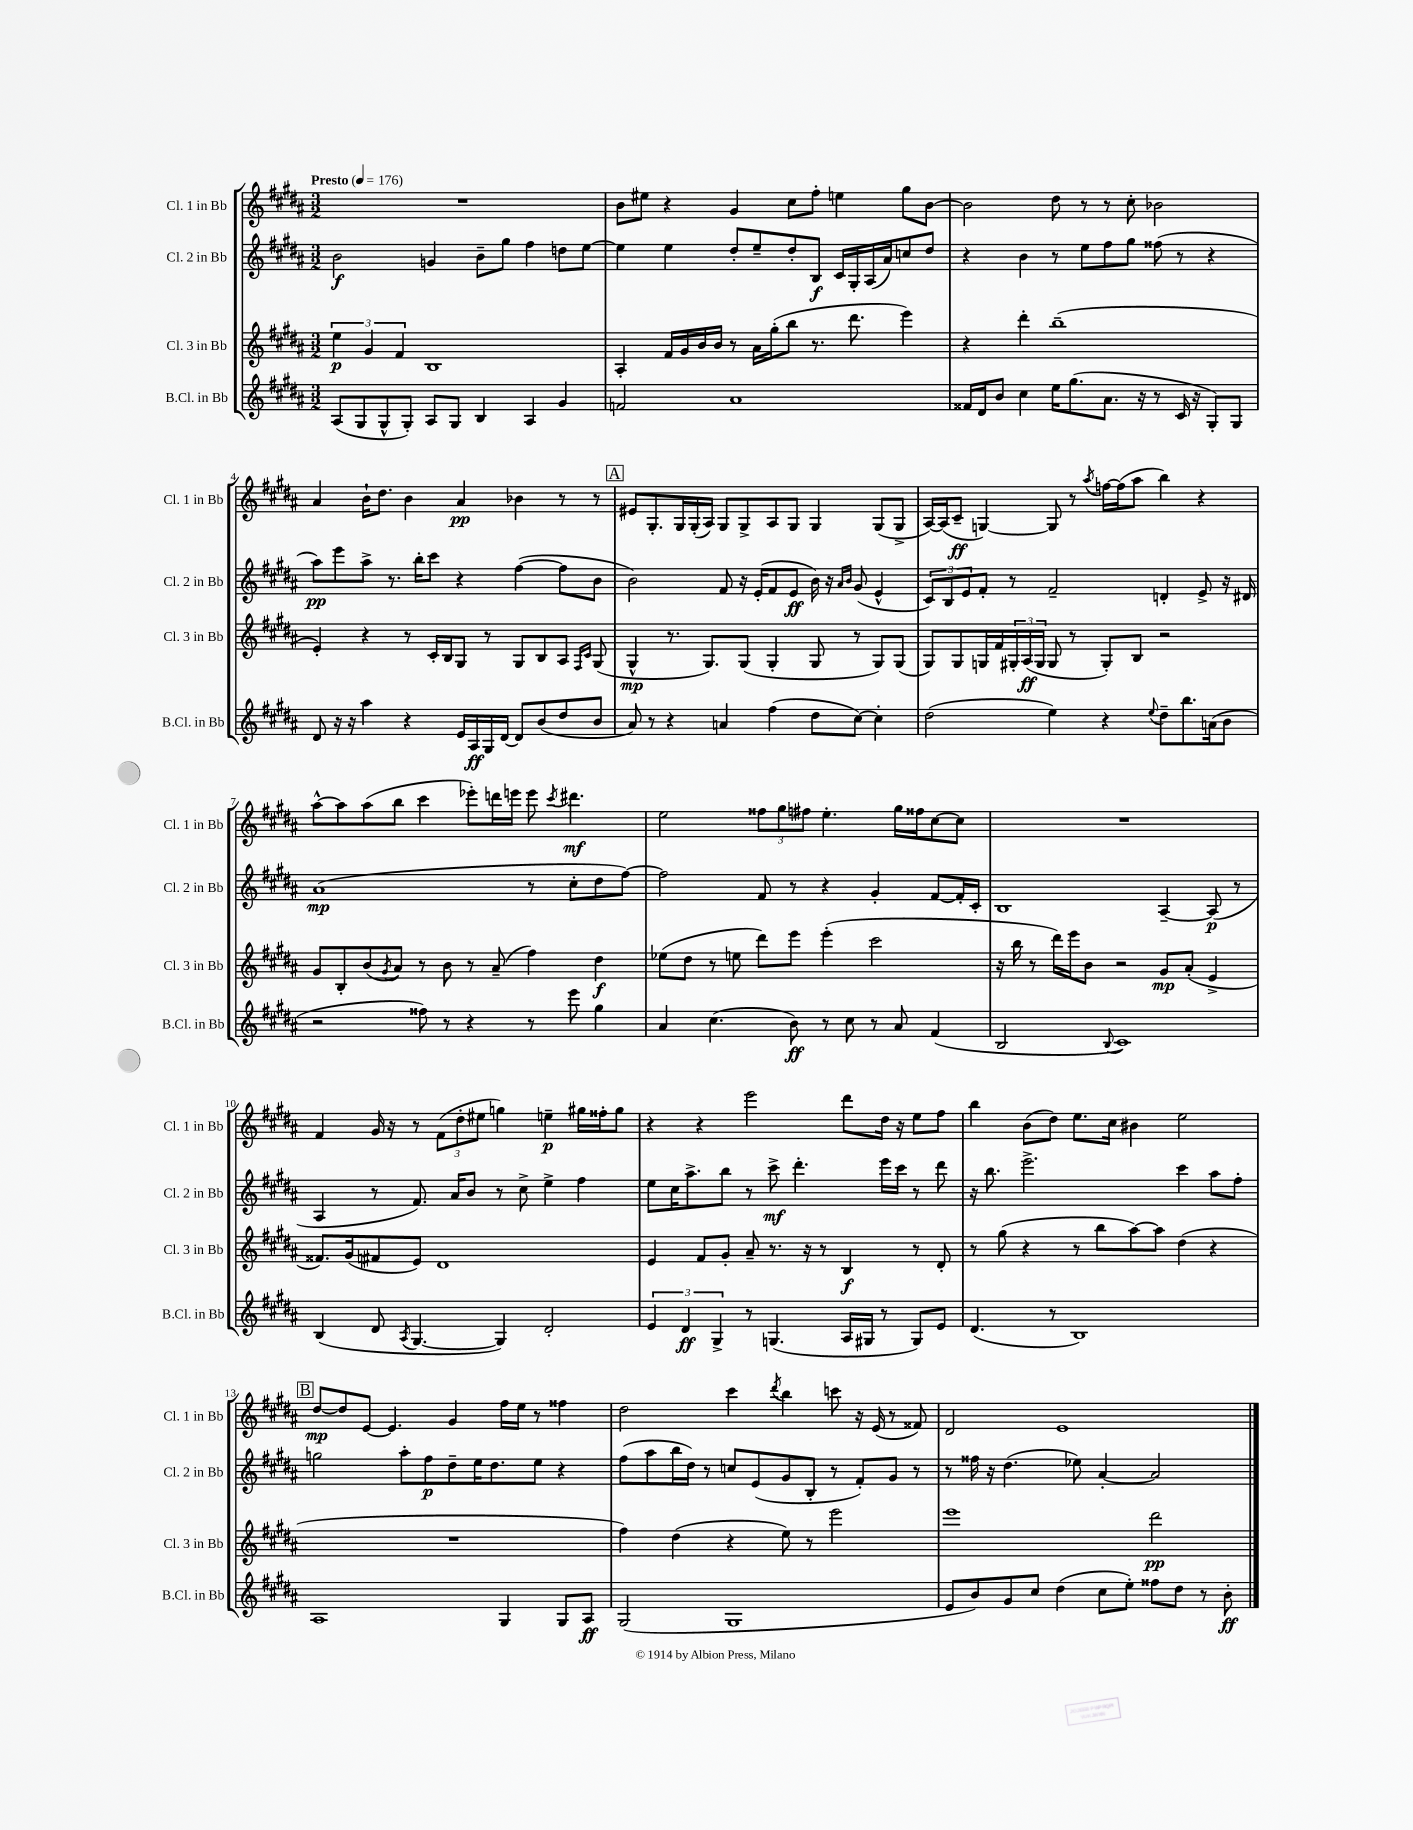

**kern	**dynam	**kern	**dynam	**kern	**dynam	**kern	**dynam
*part4	*part4	*part3	*part3	*part2	*part2	*part1	*part1
*staff4	*staff4	*staff3	*staff3	*staff2	*staff2	*staff1	*staff1
*I"B.Cl. in Bb	*	*I"Cl. 3 in Bb	*	*I"Cl. 2 in Bb	*	*I"Cl. 1 in Bb	*
*I'B.Cl. in Bb	*	*I'Cl. 3 in Bb	*	*I'Cl. 2 in Bb	*	*I'Cl. 1 in Bb	*
*clefG2	*	*clefG2	*	*clefG2	*	*clefG2	*
*k[f#c#g#d#a#]	*	*k[f#c#g#d#a#]	*	*k[f#c#g#d#a#]	*	*k[f#c#g#d#a#]	*
*M3/2	*	*M3/2	*	*M3/2	*	*M3/2	*
*MM176	*	*MM176	*	*MM176	*	*MM176	*
=1	=1	=1	=1	=1	=1	=1	=1
!	!	!	!	!	!	!LO:TX:a:B:t=Presto	!
(8A#/L	.	6ee\	p	2b\	f	1.r	.
8G#/	.	.	.	.	.	.	.
.	.	6g#/	.	.	.	.	.
8G#^^/	.	.	.	.	.	.	.
.	.	6f#/	.	.	.	.	.
8G#'/J)	.	.	.	.	.	.	.
8A#/L	.	1B	.	4gn/	.	.	.
8G#/J	.	.	.	.	.	.	.
4B/	.	.	.	8b~\L	.	.	.
.	.	.	.	8gg#\J	.	.	.
4A#/	.	.	.	4ff#\	.	.	.
4g#/	.	.	.	8ddn\L	.	.	.
.	.	.	.	[8ee\J	.	.	.
=2	=2	=2	=2	=2	=2	=2	=2
2fn/	.	4A#'/	.	4ee\]	.	8b\L	.
.	.	.	.	.	.	8ee#X\J	.
.	.	16f#/LL	.	4ee\	.	4r	.
.	.	16g#/	.	.	.	.	.
.	.	16b/	.	.	.	.	.
.	.	16b/JJ	.	.	.	.	.
1a#	.	8r	.	8dd#'/L	.	4g#/	.
.	.	16a#\LL	.	8ee~/	.	.	.
.	.	(16gg#'\J	.	.	.	.	.
.	.	8bb\J	.	8dd#'/	.	8cc#\L	.
.	.	8.r	.	8B/J	f	8ff#'\J	.
.	.	.	.	16c#/LL	.	4een\	.
.	.	8.ddd#\	.	16G#'/	.	.	.
.	.	.	.	(16A#/	.	.	.
.	.	.	.	16a#/J)	.	.	.
.	.	4eee\)	.	8ccn/	.	8gg#\L	.
.	.	.	.	8dd#/J	.	[8b\J	.
=3	=3	=3	=3	=3	=3	=3	=3
16f##X/LL	.	4r	.	4r	.	2b\]	.
16d#/J	.	.	.	.	.	.	.
8b/J	.	.	.	.	.	.	.
4cc#\	.	4ddd#'\	.	4b\	.	.	.
16ee\KL	.	(1bb~	.	8r	.	8dd#\	.
(8.gg#\	.	.	.	.	.	.	.
.	.	.	.	8ee\L	.	8r	.
8.a#\J	.	.	.	8ff#\	.	8r	.
.	.	.	.	8gg#\J	.	8cc#'\	.
16r	.	.	.	.	.	.	.
8r	.	.	.	(8ff##X\	.	2b-X\	.
16c#/	.	.	.	8r	.	.	.
16r	.	.	.	.	.	.	.
8G#'/L)	.	.	.	4r	.	.	.
8G#/J	.	.	.	.	.	.	.
!!LO:LB:g=z
=4	=4	=4	=4	=4	=4	=4	=4
8d#/	.	4e'/)	.	8aa#\L)	pp	4a#/	.
16r	.	.	.	8eee\	.	.	.
16r	.	.	.	.	.	.	.
4aa#\	.	4r	.	8aa#^\J	.	16b`\KL	.
.	.	.	.	.	.	8.dd#\J	.
.	.	.	.	8.r	.	.	.
4r	.	8r	.	.	.	4b\	.
.	.	.	.	16bb'\KL	.	.	.
.	.	16c#'/LL	.	8ccc#\J	.	.	.
.	.	16B/J	.	.	.	.	.
16e/LL	.	8G#/J	.	4r	.	4a#/	pp
16A#/	ff	.	.	.	.	.	.
16G#/	.	8r	.	.	.	.	.
[16d#/JJ	.	.	.	.	.	.	.
8d#/L]	.	8G#/L	.	([4ff#\	.	4b-X\	.
(8b/	.	8B/	.	.	.	.	.
8dd#/	.	8A#/J	.	8ff#\L]	.	8r	.
.	.	16qqF#/LL	.	.	.	.	.
.	.	16qqc#/JJ	.	.	.	.	.
8b/J	.	(8G#/	.	8b\J	.	8r	.
!!LO:REH:place=s1:t=A
=5	=5	=5	=5	=5	=5	=5	=5
8a#/)	.	4G#^^/	mp	2b\)	.	8e#X/L	.
8r	.	.	.	.	.	8.G#'/	.
4r	.	8.r	.	.	.	.	.
.	.	.	.	.	.	16G#/L	.
.	.	.	.	.	.	(16G#'/	.
.	.	8.G#/L)	.	.	.	16A#/JJ)	.
4an/	.	.	.	8f#/	.	8G#/L	.
.	.	(8G#/J	.	16r	.	8G#^/	.
.	.	.	.	(16e'/KL	.	.	.
(4ff#\	.	4G#'/	.	8f#/	.	8A#/	.
.	.	.	.	8e/J	ff	8G#/J	.
8dd#\L	.	8G#/	.	16b\)	.	4G#/	.
.	.	.	.	16r	.	.	.
.	.	.	.	16qqa#/LL	.	.	.
.	.	.	.	16qqb/JJ	.	.	.
[8cc#\J)	.	8r	.	(8g#/	.	.	.
4cc#'\]	.	8G#/L)	.	4e^^/	.	(8G#/L	.
.	.	(8G#/J	.	.	.	8G#^/J	.
=6	=6	=6	=6	=6	=6	=6	=6
(2dd#\	.	8G#/L)	.	12c#/L)	.	[16A#/LL)	.
.	.	.	.	.	.	(16A#/J]	.
.	.	.	.	12B/	.	.	.
.	.	8G#/	.	.	.	8c#~/J	ff
.	.	.	.	12e/	.	.	.
.	.	16Gn/L	.	8f#'/J	.	[4Gn/)	.
.	.	16f#/	.	.	.	.	.
.	.	24G#X'/	.	8r	.	.	.
.	.	(24A#/	ff	.	.	.	.
.	.	24G#/JJ	.	.	.	.	.
4ee\)	.	8G#/	.	2f#~/	.	8G/]	.
.	.	8r	.	.	.	8r	.
.	.	.	.	.	.	8qaa#/	.
4r	.	8G#'/L)	.	.	.	[16ffn\LL	.
.	.	.	.	.	.	(16ff\J]	.
.	.	8B/J	.	.	.	8aa#\J	.
8qqee/	.	.	.	.	.	.	.
8dd#~\L	.	2r	.	4dn'/	.	4bb\)	.
8.bb\	.	.	.	.	.	.	.
.	.	.	.	8e^/	.	4r	.
(16an\k	.	.	.	.	.	.	.
8b\J	.	.	.	16r	.	.	.
.	.	.	.	16d#X/	.	.	.
!!LO:LB:g=z
=7	=7	=7	=7	=7	=7	=7	=7
2r	.	8g#/L	.	(1a#	mp	[8aa#^^\L	.
.	.	8B'/	.	.	.	8aa#\]	.
.	.	(8b/	.	.	.	(8aa#\	.
.	.	8qg#/	.	.	.	.	.
.	.	8a#/J)	.	.	.	8bb\J	.
8ff##X\)	.	8r	.	.	.	4ccc#\	.
8r	.	8b\	.	.	.	.	.
4r	.	8r	.	.	.	8eee-X'\L)	.
.	.	(8a#~/	.	.	.	16dddn\L	.
.	.	.	.	.	.	16eeen\JJ	.
8r	.	4ff#\)	.	8r	.	8eee\	.
.	.	.	.	.	.	8qccc#/	.
8eee\	.	.	.	8cc#'\L	.	4.ddd#X\	mf
4gg#\	.	4dd#\	f	8dd#\	.	.	.
.	.	.	.	[8ff#\J)	.	.	.
=8	=8	=8	=8	=8	=8	=8	=8
4a#/	.	(8ee-X\L	.	2ff#\]	.	2ee\	.
.	.	8dd#\J	.	.	.	.	.
(4.cc#\	.	8r	.	.	.	.	.
.	.	8een\	.	.	.	.	.
.	.	8ddd#\L)	.	8f#/	.	12ff##X\L	.
.	.	.	.	.	.	12gg#\	.
8b\)	ff	8eee\J	.	8r	.	.	.
.	.	.	.	.	.	12ff#X\J	.
8r	.	(4eee'\	.	4r	.	4.ee'\	.
8cc#\	.	.	.	.	.	.	.
8r	.	2ccc#\	.	4g#'/	.	.	.
8a#/	.	.	.	.	.	16gg#\LL	.
.	.	.	.	.	.	16ff##X\J	.
(4f#/	.	.	.	[8f#/L	.	[8cc#\	.
.	.	.	.	16f#'/L]	.	8cc#\J]	.
.	.	.	.	16c#'/JJ	.	.	.
=9	=9	=9	=9	=9	=9	=9	=9
2B/	.	16r	.	1B	.	1.r	.
.	.	16bb\	.	.	.	.	.
.	.	8r	.	.	.	.	.
.	.	16ddd#\LL)	.	.	.	.	.
.	.	16eee\J	.	.	.	.	.
.	.	8b\J	.	.	.	.	.
8qqB/	.	.	.	.	.	.	.
1c#)	.	2r	.	.	.	.	.
.	.	8g#/L	mp	[4A#~/	.	.	.
.	.	(8a#'/J	.	.	.	.	.
.	.	4e^/	.	(8A#/]	p	.	.
.	.	.	.	8r	.	.	.
!!LO:LB:g=z
=10	=10	=10	=10	=10	=10	=10	=10
(4B/	.	8.f##X/L)	.	4A#/	.	4f#/	.
.	.	(16g#/k	.	.	.	.	.
8d#/	.	8f#X/	.	8r	.	16g#/	.
.	.	.	.	.	.	16r	.
8qA#/	.	.	.	.	.	.	.
[4.G#/	.	8e/J)	.	8.f#/)	.	8r	.
.	.	1d#	.	.	.	(12f#\L	.
.	.	.	.	16a#/KL	.	.	.
.	.	.	.	.	.	12dd#'\	.
.	.	.	.	8b/J	.	.	.
.	.	.	.	.	.	12ee#X\J	.
4G#/])	.	.	.	8r	.	4ggn\)	.
.	.	.	.	8cc#^\	.	.	.
2d#'/	.	.	.	4ee^\	.	4een~\	p
.	.	.	.	4ff#\	.	16gg#X\LL	.
.	.	.	.	.	.	16ff##X'\J	.
.	.	.	.	.	.	8gg#\J	.
=11	=11	=11	=11	=11	=11	=11	=11
6e/	.	4e/	.	8ee\L	.	4r	.
.	.	.	.	16cc#\K	.	.	.
6d#/	ff	.	.	.	.	.	.
.	.	.	.	8.aa#^\	.	.	.
.	.	8f#/L	.	.	.	4r	.
6G#^/	.	.	.	.	.	.	.
.	.	8g#'/J	.	8bb\J	.	.	.
8r	.	8a#~/	.	8r	.	2eee\	.
(4.Gn/	.	8.r	.	8ccc#^\	mf	.	.
.	.	.	.	4.ddd#'\	.	.	.
.	.	16r	.	.	.	.	.
.	.	8r	.	.	.	.	.
16A#/LL	.	4B/	f	.	.	8ddd#\L	.
16G#X/JJ	.	.	.	.	.	.	.
8r	.	.	.	16eee\LL	.	16dd#\Jk	.
.	.	.	.	16ccc#\JJ	.	16r	.
8G#/L)	.	8r	.	8r	.	8ee\L	.
8e/J	.	8d#'/	.	8ddd#\	.	8ff#\J	.
=12	=12	=12	=12	=12	=12	=12	=12
(4.d#/	.	8r	.	16r	.	4bb\	.
.	.	.	.	8.bb\	.	.	.
.	.	(8gg#\	.	.	.	.	.
.	.	4r	.	2.eee^\	.	(8b\L	.
8r	.	.	.	.	.	8dd#\J)	.
1B)	.	8r	.	.	.	8.ee\L	.
.	.	8bb\L	.	.	.	.	.
.	.	.	.	.	.	16cc#\Jk	.
.	.	[8aa#\)	.	.	.	4b#X\	.
.	.	8aa#\J]	.	.	.	.	.
.	.	(4dd#\	.	4ccc#\	.	2ee\	.
.	.	4r	.	8aa#\L	.	.	.
.	.	.	.	8ff#'\J	.	.	.
!!LO:LB:g=z
!!LO:REH:place=s1:t=B
=13	=13	=13	=13	=13	=13	=13	=13
1A#	.	1.r	.	2ggn\	.	[8dd#/L	mp
.	.	.	.	.	.	8dd#/]	.
.	.	.	.	.	.	[8e/J	.
.	.	.	.	.	.	4.e/]	.
.	.	.	.	8aa#'\L	.	.	.
.	.	.	.	8ff#\	p	.	.
.	.	.	.	8dd#~\	.	4g#/	.
.	.	.	.	16ee\K	.	.	.
.	.	.	.	8.dd#\	.	.	.
4G#/	.	.	.	.	.	16ff#\LL	.
.	.	.	.	.	.	16ee\JJ	.
.	.	.	.	8ee\J	.	8r	.
8G#/L	.	.	.	4r	.	4ff##X\	.
8A#/J	ff	.	.	.	.	.	.
=14	=14	=14	=14	=14	=14	=14	=14
(2G#/	.	4ff#\)	.	(8ff#\L	.	2dd#\	.
.	.	.	.	8aa#\	.	.	.
.	.	(4dd#\	.	16bb\L	.	.	.
.	.	.	.	16dd#\JJ)	.	.	.
.	.	.	.	8r	.	.	.
1G#	.	4r	.	8ccn/L	.	4ccc#\	.
.	.	.	.	(8e/	.	.	.
.	.	.	.	.	.	8qddd#/	.
.	.	8ee\)	.	8g#/	.	4bb\	.
.	.	8r	.	8B'/J	.	.	.
.	.	2eee\	.	8r	.	8cccn\	.
.	.	.	.	8f#'/L)	.	16r	.
.	.	.	.	.	.	(16e/	.
.	.	.	.	8g#/J	.	8r	.
.	.	.	.	8r	.	8f##X/)	.
=15	=15	=15	=15	=15	=15	=15	=15
8e/L	.	1eee	.	8r	.	2d#/	.
8b/)	.	.	.	16ff##X\	.	.	.
.	.	.	.	16r	.	.	.
8g#/	.	.	.	(4.dd#\	.	.	.
8cc#/J	.	.	.	.	.	.	.
(4dd#\	.	.	.	.	.	1e	.
.	.	.	.	8ee-X\)	.	.	.
8cc#\L	.	.	.	[4a#'/	.	.	.
8ee'\J)	.	.	.	.	.	.	.
8ff##X\L	.	2ddd#\	pp	2a#/]	.	.	.
8dd#\J	.	.	.	.	.	.	.
8r	.	.	.	.	.	.	.
8b'\	ff	.	.	.	.	.	.
==	==	==	==	==	==	==	==
*-	*-	*-	*-	*-	*-	*-	*-
